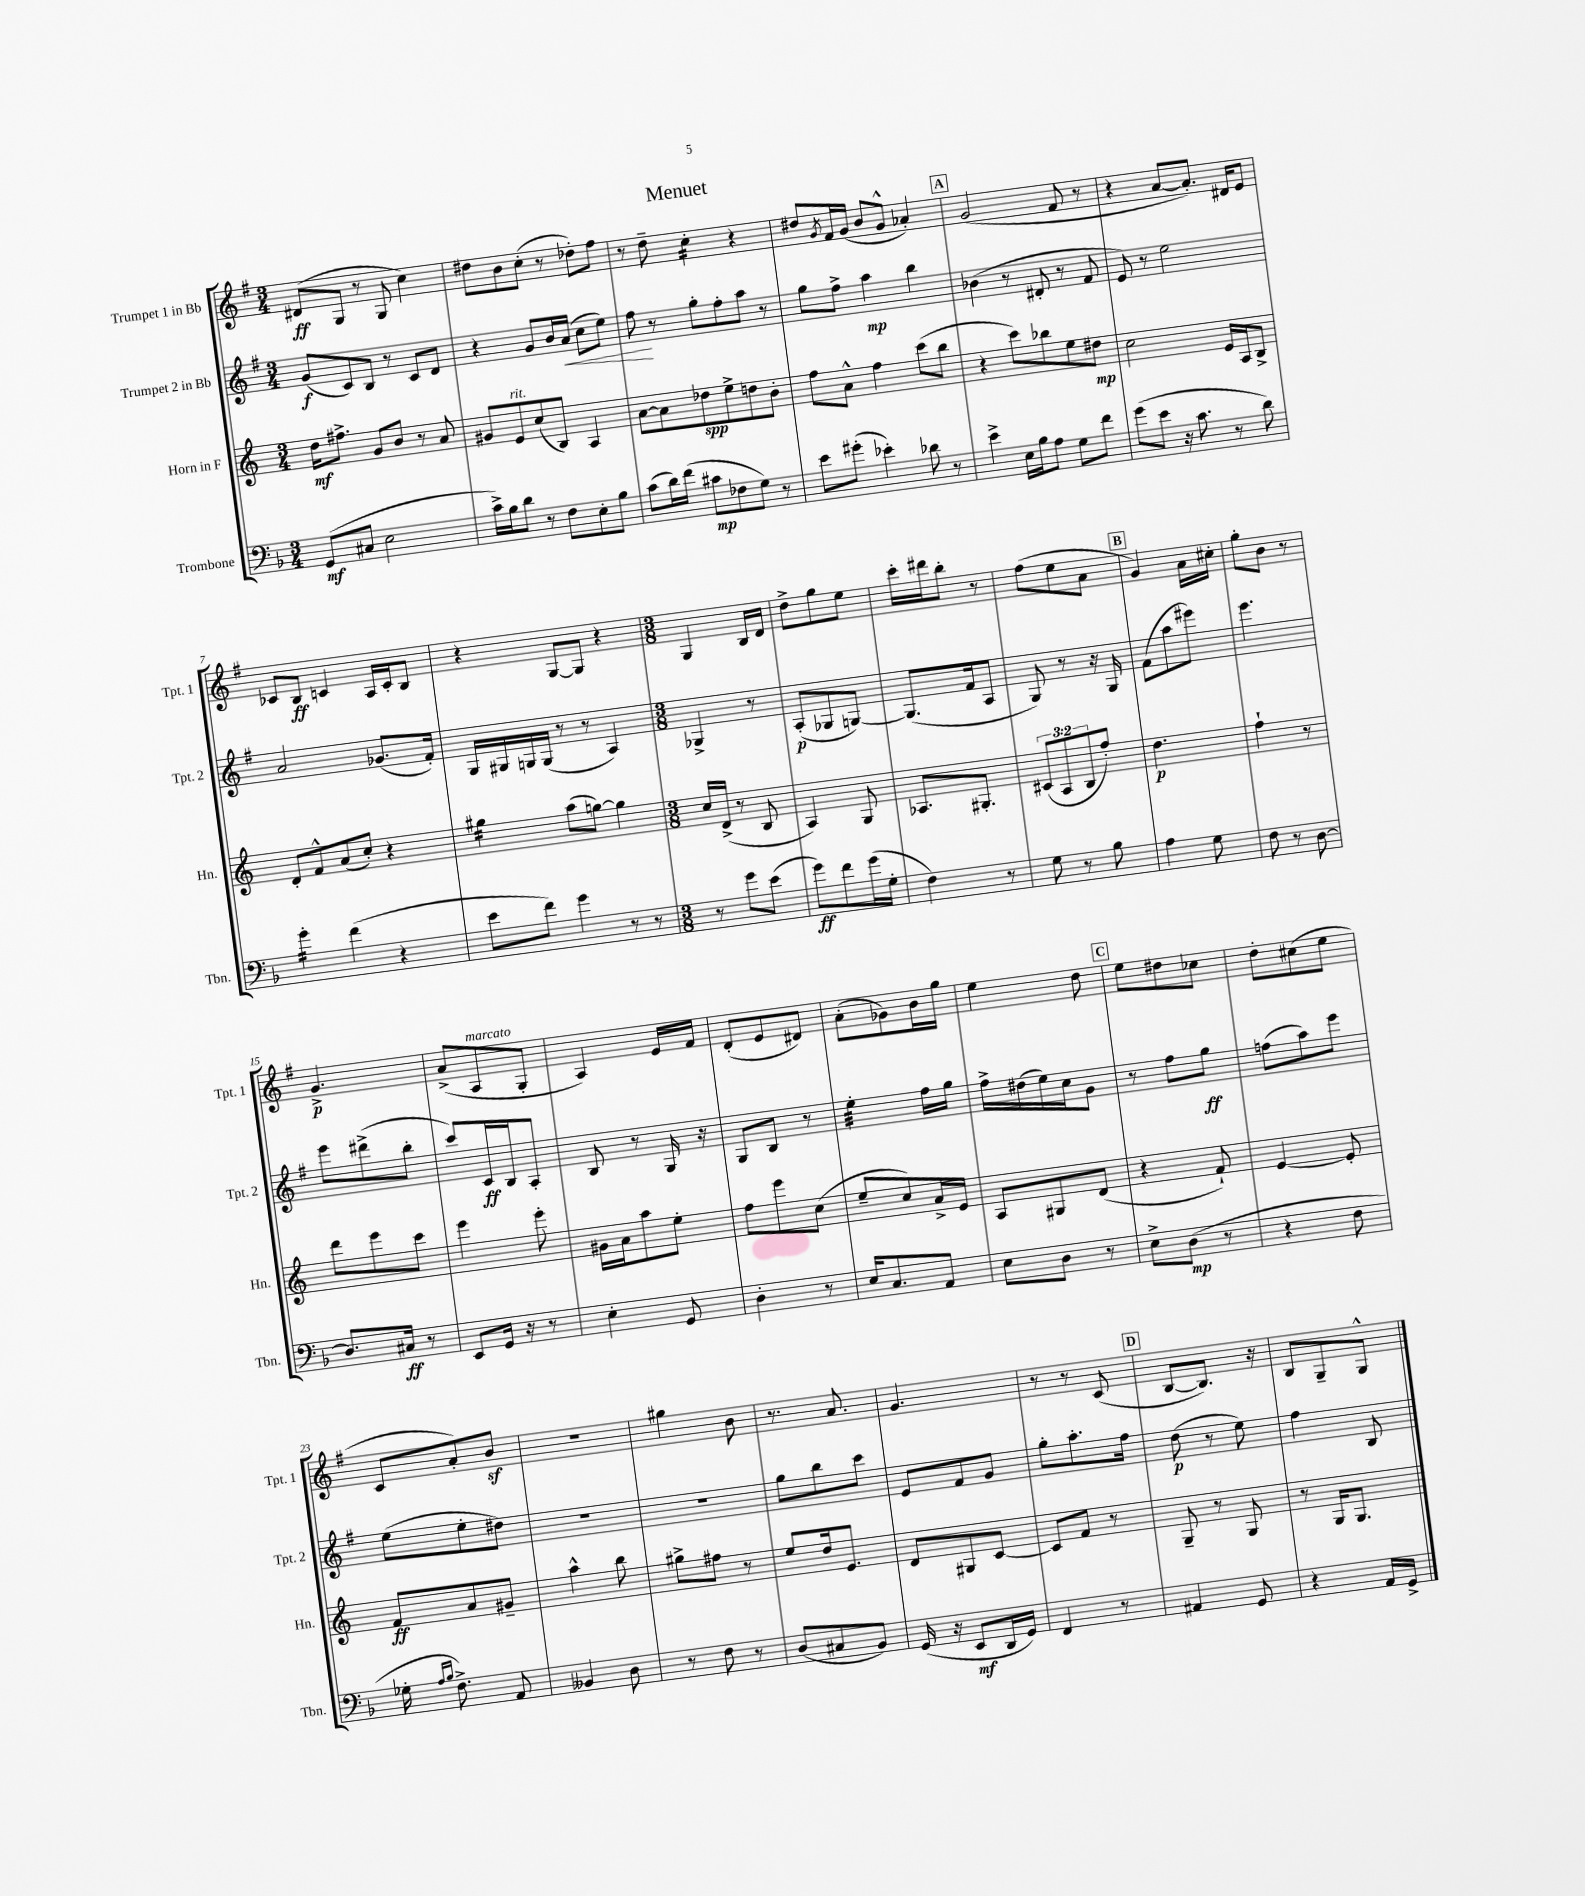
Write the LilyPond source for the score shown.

\header { title = "Menuet" }
<<
\new StaffGroup <<
\new Staff = "s0" \with { instrumentName = "Trumpet 1 in Bb" shortInstrumentName = "Tpt. 1" } {
    \clef treble \key g \major \numericTimeSignature \time 3/4
    dis'8\ff( g8 r8 g8 c''4) |
    dis''8 b'8 c''8-.( r8 des''8-.) fis''8 |
    r8 d''8-- c''4:16-. r4 |
    dis''8 \acciaccatura { g'8 } fis'16 g'16( b'8 g'8-^ aes'4-.) |
    \mark \markup { \box "A" } g'2( fis'8 r8 |
    r4 a'8~ a'8.-.) dis'16 e'8 |
    ces'8 b8\ff c'4 a16 c'16-. b8 |
    r4 g8~ g8 r4 |
    \numericTimeSignature \time 3/8 g4 b16 d'16 |
    d''8-> g''8 e''8 |
    c'''16-. dis'''16 b''8-. r8 |
    fis''8( e''8 a'8 |
    \mark \markup { \box "B" } g'4) a'16 cis''16-. |
    g''8-. b'8 r8 |
    g'4.->\p |
    a'8->( a8^\markup { \italic "marcato" } g8-. |
    a4) e'16 fis'16 |
    d'8-.( e'8 dis'8) |
    a'8-.( ges'8) b'16 g''16 |
    e''4 d''8 |
    \mark \markup { \box "C" } e''8 dis''8 ces''8 |
    d''8-. cis''8( e''8 |
    c'8 a'8-.) b'8\sf |
    R4. |
    gis''4 b'8 |
    r8. a'8. |
    g'4. |
    r8 r8 c'8( |
    \mark \markup { \box "D" } b8~ b8.) r16 |
    b8 g8-- g8-^ \bar "|." |
}
\new Staff = "s1" \with { instrumentName = "Trumpet 2 in Bb" shortInstrumentName = "Tpt. 2" } {
    \clef treble \key g \major \numericTimeSignature \time 3/4
    g'8\f( c'8) b8 r8 c'8 d'8 |
    r4 g'8 b'16 a'16\<( c''8 e''8) |
    fis''8\! r8 g''8-. fis''8-. a''8 r8 |
    g''8 fis''8-> a''4\mp b''4 |
    \mark \markup { \box "A" } bes'4( r8 dis'8-. r8 fis'8 |
    e'8) r8 e''2 |
    a'2 ges'8.( fis'16-.) |
    g16 gis16 g16 g16( r8 r8 a4) |
    \numericTimeSignature \time 3/8 ges4-> r8 |
    a8-.\p( ges8 g8~) |
    g8.( fis'16 a8 |
    g8) r8 r16 g16 |
    \mark \markup { \box "B" } fis'8( a''8 eis'''8) |
    e'''4. |
    e'''8 dis'''8->( b''8-. |
    c'''8) c'16\ff b16 a8-. |
    b8 r8 g16 r16 |
    g8 b8 r8 |
    e''4:32-. fis''16 g''16 |
    fis''16-> dis''16( e''16) c''16 g'8 |
    \mark \markup { \box "C" } r8 fis''8 g''8\ff |
    f''8( a''8) e'''8 |
    e''8( e''8-. dis''8) |
    R4. |
    R4. |
    g''8 b''8 c'''8 |
    e'8 fis'8 g'8 |
    g''8-. a''8.-. fis''16 |
    \mark \markup { \box "D" } d''8\p( r8 e''8) |
    fis''4 b8 \bar "|." |
}
\new Staff = "s2" \with { instrumentName = "Horn in F" shortInstrumentName = "Hn." } {
    \clef treble \key c \major \numericTimeSignature \time 3/4 \override Staff.TupletNumber.text = #tuplet-number::calc-fraction-text
    d''16\mf fis''8.-> g'8 b'8 r8 a'8 |
    gis'8 e'8^\markup { \italic "rit." } c''8( b8) a4 |
    a'8~ a'8 des''8\spp e''8-> d''8 b'8-. |
    f''8 a'8-^ f''4 c'''8( b''8 |
    \mark \markup { \box "A" } r4 c'''8) bes''8 e''8 dis''8\mp |
    c''2 e'16 a16 b8-> |
    d'8-. f'8-^ a'8( c''8-.) r4 |
    gis''4:16 a''8( g''8~) g''4 |
    \numericTimeSignature \time 3/8 c''16 d'16->( r8 b8 |
    a4) g8 |
    aes8. gis8.-. |
    \tuplet 3/2 { cis'8( a8 b8 } f''8-.) |
    \mark \markup { \box "B" } d''4.\p |
    f''4-! r8 |
    d'''8 e'''8 c'''8 |
    e'''4 e'''8-. |
    gis'16 a'16 a''8 e''8-. |
    f''8 e'''8 c''8( |
    e''8-- c''8) a'16-> e'16 |
    a8 gis8 d'8( |
    \mark \markup { \box "C" } r4 f'8-!) |
    e'4~ e'8-. |
    f'8\ff a'8 gis'8-- |
    a''4-^ b''8 |
    gis''8-> fis''8 r8 |
    e''8 d''16 e'8. |
    d'8 gis8 c'8~ |
    c'8 f'8 r8 |
    \mark \markup { \box "D" } g8-- r8 g8 |
    r8 g16 g8. \bar "|." |
}
\new Staff = "s3" \with { instrumentName = "Trombone" shortInstrumentName = "Tbn." } {
    \clef bass \key f \major \numericTimeSignature \time 3/4
    g,8\mf( cis8 e2 |
    c'16->) bes16 d'8 r8 f8 e8-. bes8 |
    c'8( d'16) f'16( cis'8\mp fes8 g8) r8 |
    e'8 gis'8-.( ees'4-.) des'8 r8 |
    \mark \markup { \box "A" } e'4-> e16 bes16 a8 g8 f'8 |
    g'8( e'8 r16 c'8. r8 d'8) |
    g'4:16-. f'4( r4 |
    e'8 f'8) g'4 r8 r8 |
    \numericTimeSignature \time 3/8 r8 g'8 e'8( |
    g'8\ff) f'8 g'16( g16-. |
    f4) r8 |
    g8 r8 bes8 |
    \mark \markup { \box "B" } a4 g8 |
    f8 r8 d8~ |
    d8. cis16\ff r8 |
    e,8 g,16 r16 r8 |
    e4-. g,8 |
    d4-. r8 |
    e16 c8. a,8 |
    e8 d8 r8 |
    \mark \markup { \box "C" } e8-> d8\mp( r8 |
    r4 f8 |
    ges16-. \grace { a16 bes16 } f8.->) a,8 |
    beses,4 d8 |
    r8 f8 r8 |
    d8( cis8 bes,8) |
    g,16( r16 e,8\mf d,16 g,16) |
    f,4 r8 |
    \mark \markup { \box "D" } ais,4 g,8 |
    r4 a,16 g,16-> \bar "|." |
}
>>
>>
